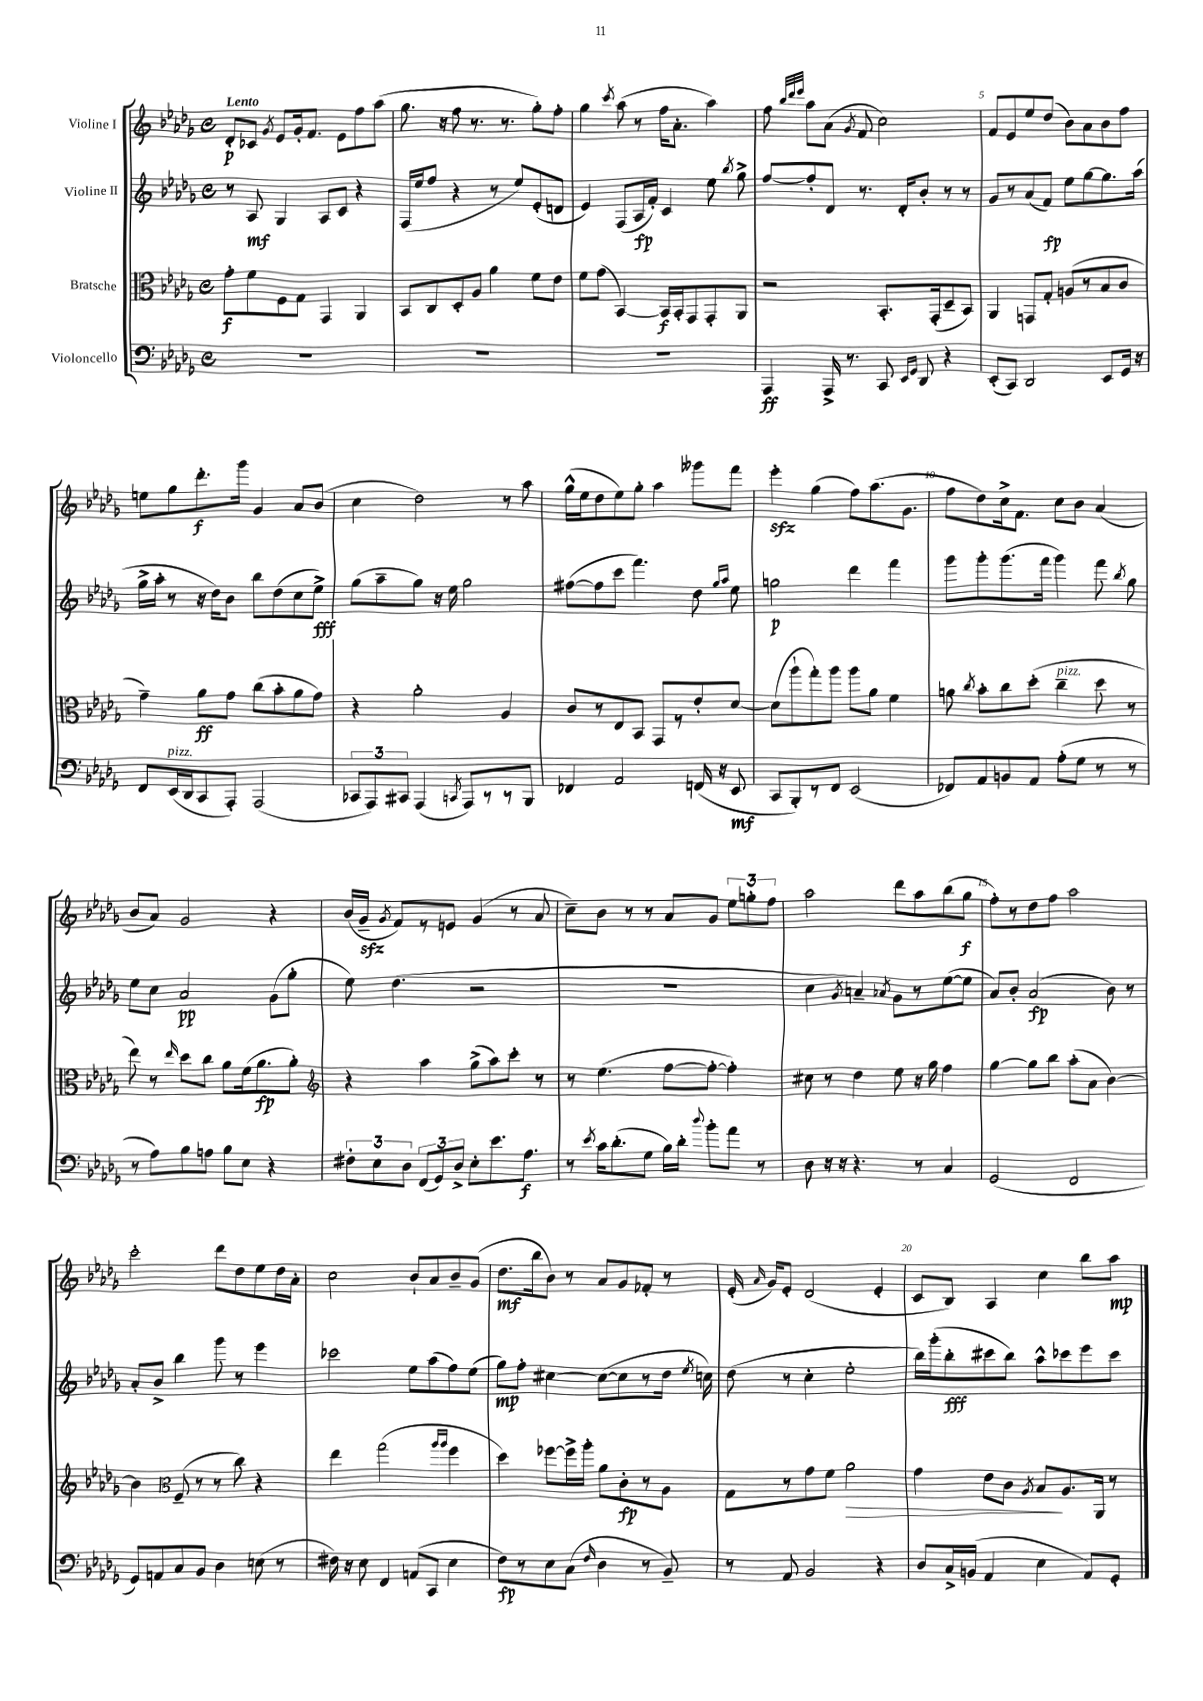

**kern	**dynam	**kern	**dynam	**kern	**dynam	**kern	**dynam
*part4	*part4	*part3	*part3	*part2	*part2	*part1	*part1
*staff4	*staff4	*staff3	*staff3	*staff2	*staff2	*staff1	*staff1
*I"Violoncello	*	*I"Bratsche	*	*I"Violine II	*	*I"Violine I	*
*clefF4	*	*clefC3	*	*clefG2	*	*clefG2	*
*k[b-e-a-d-g-]	*	*k[b-e-a-d-g-]	*	*k[b-e-a-d-g-]	*	*k[b-e-a-d-g-]	*
*M4/4	*	*M4/4	*	*M4/4	*	*M4/4	*
*met(c)	*	*met(c)	*	*met(c)	*	*met(c)	*
=1	=1	=1	=1	=1	=1	=1	=1
!	!	!	!	!	!	!LO:TX:a:B:t=Lento	!
1r	.	8g-'\L	f	8r	.	8d-'/L	p
.	.	8f\	.	8A-/	mf	8c-X/J	.
.	.	.	.	.	.	8qg-/	.
.	.	8F\	.	4G-/	.	8e-/L	.
.	.	8G-\J	.	.	.	16g-'/k	.
.	.	.	.	.	.	8.f/J	.
.	.	4GG-/	.	8A-/L	.	.	.
.	.	.	.	8c/J	.	8e-\L	.
.	.	4AA-/	.	4r	.	8ff\	.
.	.	.	.	.	.	(8aa-\J	.
=2	=2	=2	=2	=2	=2	=2	=2
1r	.	8BB-/L	.	(16F/LL	.	8.gg-\	.
.	.	.	.	16ee-/J	.	.	.
.	.	8C/	.	8ff/J	.	.	.
.	.	.	.	.	.	16r	.
.	.	8D-'/	.	4r	.	8ff\	.
.	.	8A-/J	.	.	.	8.r	.
.	.	4a-\	.	8r	.	.	.
.	.	.	.	.	.	8.r	.
.	.	.	.	8ee-/L)	.	.	.
.	.	8f\L	.	(8e-'/	.	8gg-'\L)	.
.	.	8e-\J	.	8dn/J	.	8ff'\J	.
=3	=3	=3	=3	=3	=3	=3	=3
1r	.	8f\L	.	4e-/)	.	4gg-\	.
.	.	(8g-\J	.	.	.	.	.
.	.	.	.	.	.	8qccc/	.
.	.	[4BB-/)	.	(8F/L	.	(8aa-\	.
.	.	.	.	16A-/L	fp	8r	.
.	.	.	.	16f'/JJ)	.	.	.
.	.	16BB-/LL]	f	4c/	.	16ff\KL	.
.	.	16BB-'/J	.	.	.	8.a-'\J	.
.	.	8GG-/	.	.	.	.	.
.	.	8GG-'/	.	8ee-\	.	4aa-\)	.
.	.	.	.	8qbb-/	.	.	.
.	.	8AA-/J	.	8gg-^\	.	.	.
=4	=4	=4	=4	=4	=4	=4	=4
4AAA-/	ff	2r	.	[8ff/L	.	8ff\	.
.	.	.	.	.	.	32qqbb-/LLL	.
.	.	.	.	.	.	32qqddd-/	.
.	.	.	.	.	.	32qqeee-/JJJ	.
.	.	.	.	8ff'/]	.	8aa-\L	.
16AAA-^/	.	.	.	8d-/J	.	(8a-\J	.
8.r	.	.	.	.	.	.	.
.	.	.	.	.	.	8qg-/	.
.	.	.	.	8.r	.	8f/	.
8CC/	.	8.BB-'/L	.	.	.	2cc\)	.
.	.	.	.	16d-'/KL	.	.	.
16qqEE-/LL	.	.	.	.	.	.	.
16qqGG-/JJ	.	.	.	.	.	.	.
8DD-/	.	.	.	8b-'/J	.	.	.
.	.	(16GG-'/k	.	.	.	.	.
4r	.	8D-~/	.	8r	.	.	.
.	.	8BB-/J)	.	8r	.	.	.
=5	=5	=5	=5	=5	=5	=5	=5
(8EE-'/L	.	4AA-/	.	8g-/L	.	8f/L	.
8CC/J)	.	.	.	8r	.	8e-/	.
2DD-/	.	8GGn/L	.	(8a-/	.	8ee-/	.
.	.	8G-'/J	.	8f/J)	fp	(8dd-/J	.
.	.	(8An/L	.	8ee-\L	.	8b-\L)	.
.	.	8r	.	[8gg-\	.	8a-\	.
8EE-/L	.	8B-/	.	8.gg-\]	.	8b-\	.
16GG-/Jk	.	8c/J	.	.	.	8ff\J	.
16r	.	.	.	(16aa-\Jk	.	.	.
!!LO:LB:g=z
=6	=6	=6	=6	=6	=6	=6	=6
8FF/L	.	4g-~\)	.	16gg-^\LL	.	8een\L	.
.	.	.	.	16aa-'\JJ	.	.	.
!LO:TX:a:i:t=pizz.	!	!	!	!	!	!	!
(16EE-/L	.	.	.	8r	.	8gg-\	.
16DD-/J	.	.	.	.	.	.	.
8CC/	.	8a-\L	ff	16r	.	8.ddd-'\	f
.	.	.	.	16dd-\KL)	.	.	.
8AAA-'/J)	.	8g-\J	.	8b-\J	.	.	.
.	.	.	.	.	.	16ggg-\Jk	.
(2AAA-/	.	(8cc\L	.	8bb-\L	.	4g-/	.
.	.	8b-'\	.	(8dd-\	.	.	.
.	.	8a-\	.	8cc\	.	8a-/L	.
.	.	8g-\J)	.	8ee-^\J)	fff	(8b-/J	.
=7	=7	=7	=7	=7	=7	=7	=7
12CC-X/L	.	4r	.	(8gg-\L	.	4cc\	.
12AAA-/)	.	.	.	.	.	.	.
.	.	.	.	8aa-~\	.	.	.
12CC#X/J	.	.	.	.	.	.	.
(4AAA-/	.	2a-'\	.	8gg-\J)	.	2dd-\)	.
.	.	.	.	16r	.	.	.
.	.	.	.	16ee-\	.	.	.
8qCCn/	.	.	.	.	.	.	.
8AAA-/L)	.	.	.	2gg-\	.	.	.
8r	.	.	.	.	.	.	.
8r	.	4A-/	.	.	.	8r	.
8BBB-/J	.	.	.	.	.	8aa-\	.
=8	=8	=8	=8	=8	=8	=8	=8
4FF-X/	.	8c/L	.	([8ff#X\L	.	(16gg-^^\LL	.
.	.	.	.	.	.	16ee-\J	.
.	.	8r	.	8ff#\]	.	8dd-\	.
2AA-/	.	8E-/	.	8ccc\J	.	8ee-\)	.
.	.	8BB-/J	.	4.fff\)	.	8gg-'\J	.
.	.	8GG-/L	.	.	.	4aa-\	.
.	.	8r	.	.	.	.	.
(16FFn/	.	8e-'/	.	8dd-\	.	8ggg--X\L	.
16r	.	.	.	.	.	.	.
.	.	.	.	16qqgg-/LL	.	.	.
.	.	.	.	16qqaa-/JJ	.	.	.
8EE-/	mf	[8d-/J	.	8ee-\	.	8fff\J	.
=9	=9	=9	=9	=9	=9	=9	=9
8CC/L	.	(8d-\L]	.	2ggn\	p	4eee-zz'\	.
8BBB-'/)	.	8aa-`\	.	.	.	.	.
8r	.	8gg-'\)	.	.	.	(4gg-\	.
8FF/J	.	8aa-\J	.	.	.	.	.
(2EE-/	.	8aa-\L	.	4ddd-\	.	8ff\L)	.
.	.	8a-\J	.	.	.	(8.aa-\	.
.	.	4f\	.	4fff\	.	.	.
.	.	.	.	.	.	8.g-\J	.
=10	=10	=10	=10	=10	=10	=10	=10
8FF-X/L)	.	8an\	.	8ggg-\L	.	8ff\L	.
.	.	8qcc/	.	.	.	.	.
8AA-/	.	8b-'\L	.	8ggg-'\	.	8dd-\)	.
8BBn/	.	8cc\	.	(8.ggg-\	.	16cc^\k	.
.	.	.	.	.	.	8.f\J	.
8AA-/J	.	(8dd-'\J	.	.	.	.	.
.	.	.	.	16fff\Jk	.	.	.
!	!	!LO:TX:a:i:t=pizz.	!	!	!	!	!
(8A-'\L	.	4cc~\	.	4ggg-\)	.	8cc\L	.
8G-\J	.	.	.	.	.	8b-\J	.
8r	.	8dd-\	.	8fff\	.	(4a-/	.
.	.	.	.	8qbb-/	.	.	.
8r	.	8r	.	8gg-\	.	.	.
!!LO:LB:g=z
=11	=11	=11	=11	=11	=11	=11	=11
8r	.	8ee-\)	.	8ee-\L	.	8b-/L	.
8A-\L)	.	8r	.	8cc\J	.	8a-/J)	.
.	.	16qqee-/	.	.	.	.	.
8B-\	.	8dd-\L	.	2a-/	pp	2g-/	.
8An\J	.	8cc\J	.	.	.	.	.
8B-\L	.	8a-\L	.	.	.	.	.
8E-\J	.	(16f\k	.	.	.	.	.
.	.	8.a-\	fp	.	.	.	.
4r	.	.	.	(8g-\L	.	4r	.
.	.	8a-'\J)	.	8gg-'\J	.	.	.
=12	=12	=12	=12	=12	=12	=12	=12
*	*	*clefG2	*	*	*	*	*
12F#X'\L	.	4r	.	8ee-\)	.	(16b-/LL	.
.	.	.	.	.	.	16g-zz~/JJ	.
12E-\	.	.	.	.	.	.	.
.	.	.	.	.	.	8qg-/	.
.	.	.	.	(4.dd-\	.	8f/L)	.
12D-\J	.	.	.	.	.	.	.
(12FF/L	.	4aa-\	.	.	.	8r	.
12GG-/)	.	.	.	.	.	.	.
.	.	.	.	.	.	8en/J	.
12D-^/J	.	.	.	.	.	.	.
8E-'\L	.	(8gg-^\L	.	2r	.	(4g-/	.
8.e-\	.	8aa-\)	.	.	.	.	.
.	.	8ccc'\J	.	.	.	8r	.
8.A-\J	f	.	.	.	.	.	.
.	.	8r	.	.	.	8a-/	.
=13	=13	=13	=13	=13	=13	=13	=13
8r	.	8r	.	1r	.	8cc~\L)	.
8qe-/	.	.	.	.	.	.	.
16c\KL	.	(4.ee-\	.	.	.	8b-\J	.
(8.d-'\	.	.	.	.	.	.	.
.	.	.	.	.	.	8r	.
8G-\J	.	.	.	.	.	8r	.
16B-\LL)	.	[8ff\L	.	.	.	8a-/L	.
16d-'\JJ	.	.	.	.	.	.	.
8qqdd-/	.	.	.	.	.	.	.
8b-'\L	.	8ff'\J_	.	.	.	8g-/J	.
8a-\J	.	4ff'\])	.	.	.	12ee-\L	.
.	.	.	.	.	.	12ggn'\	.
8r	.	.	.	.	.	.	.
.	.	.	.	.	.	12ff\J	.
=14	=14	=14	=14	=14	=14	=14	=14
8D-\	.	8cc#X\	.	4cc\	.	2aa-\	.
16r	.	8r	.	.	.	.	.
16r	.	.	.	.	.	.	.
.	.	.	.	8qg-/	.	.	.
4.r	.	4dd-\	.	4an~/)	.	.	.
.	.	.	.	8qa-X/	.	.	.
.	.	8ee-\	.	8g-\L	.	8ddd-\L	.
8r	.	16r	.	8r	.	8aa-\	.
.	.	16gg-\	.	.	.	.	.
4C/	.	4ff\	.	([8ee-\	.	(8bb-\	.
.	.	.	.	8ee-\J]	.	8gg-\J	f
=15	=15	=15	=15	=15	=15	=15	=15
(2GG-/	.	[4gg-\	.	8a-/L)	.	8ff'\L)	.
.	.	.	.	8b-'/J	.	8r	.
.	.	8gg-\L]	.	(2a-/	fp	8dd-\	.
.	.	8bb-\J	.	.	.	8ff\J	.
2FF/	.	(8aa-'\L	.	.	.	2aa-\	.
.	.	8a-\J	.	.	.	.	.
.	.	[4b-\)	.	8b-\)	.	.	.
.	.	.	.	8r	.	.	.
!!LO:LB:g=z
=16	=16	=16	=16	=16	=16	=16	=16
8GG-/L)	.	4b-\]	.	8a-'/L	.	2ccc'\	.
8AAn/	.	.	.	8b-^/J	.	.	.
*	*	*clefC3	*	*	*	*	*
8C/	.	(8F~/	.	4bb-\	.	.	.
8BB-/J	.	8r	.	.	.	.	.
4D-\	.	8r	.	8ggg-\	.	8ddd-\L	.
.	.	8cc\)	.	8r	.	8dd-\	.
(8En\	.	4r	.	4eee-\	.	8ee-\	.
8r	.	.	.	.	.	16dd-\L	.
.	.	.	.	.	.	16a-'\JJ	.
=17	=17	=17	=17	=17	=17	=17	=17
16F#X\)	.	4ee-\	.	2ccc-X\	.	2cc\	.
16r	.	.	.	.	.	.	.
8E-\	.	.	.	.	.	.	.
4FF/	.	(2gg-\	.	.	.	.	.
(8AAn/L	.	.	.	8ee-\L	.	8b-`/L	.
8CC/J	.	.	.	(8aa-\	.	8a-/	.
.	.	16qqaa-/LL	.	.	.	.	.
.	.	16qqaa-/JJ	.	.	.	.	.
4E-\	.	4ff\	.	8ff\)	.	8b-~/	.
.	.	.	.	(8ee-\J	.	(8g-/J	.
=18	=18	=18	=18	=18	=18	=18	=18
8F\L)	fp	4dd-\)	.	8gg-\L)	mp	8.dd-\L	mf
8r	.	.	.	8ff'\J	.	.	.
.	.	.	.	.	.	16bb-\k	.
8E-\	.	[8ff-X\L	.	[4cc#X\	.	8b-\J)	.
(8C\J	.	16ff-^\L]	.	.	.	8r	.
.	.	16aa-'\JJ	.	.	.	.	.
16qqF/	.	.	.	.	.	.	.
4D-\	.	8a-\L	.	(8cc#\L_	.	8a-/L	.
.	.	8c'\	fp	8cc#\]	.	8g-/	.
8r	.	8r	.	8r	.	8f-X'/J	.
8BB-~/)	.	8A-\J	.	16dd-\Jk	.	8r	.
.	.	.	.	8qee-/	.	.	.
.	.	.	.	16ccn\)	.	.	.
=19	=19	=19	=19	=19	=19	=19	=19
8r	.	8G-\L	.	(8dd-\	.	(16e-'/	.
.	.	.	.	.	.	16qqa-/	.
.	.	.	.	.	.	16g-/KL)	.
8AA-/	.	8r	.	8r	.	8e-'/J	.
2BB-/	.	8g-\	.	4cc'\	.	(2d-/	.
.	.	8f\J	.	.	.	.	.
!	!	!	!LO:HP:b	!	!	!	!
.	.	2a-\	>	2ee-'\	.	.	.
4r	.	.	.	.	.	4e-'/	.
=20	=20	=20	=20	=20	=20	=20	=20
8D-/L	.	4g-\	.	16bb-\LL)	.	8c/L	.
.	.	.	.	(16ggg-'\J	.	.	.
16C^/L	.	.	.	8bb-'\	fff	8B-/J)	.
(16BBn/JJ	.	.	.	.	.	.	.
4AA-/	.	8e-\L	.	8ccc#X\	.	4A-/	.
.	.	8c\J	.	8bb-\J)	.	.	.
.	.	8qA-/	.	.	.	.	.
4E-\	.	8B-/L	.	8aa-^^\L	.	4cc\	.
.	.	8.A-/	]	8ccc-X\	.	.	.
8AA-/L)	.	.	.	8eee-\	.	8bb-\L	.
.	.	16AA-/Jk	.	.	.	.	.
8GG-'/J	.	8r	.	8ccc-\J	.	8aa-\J	mp
==	==	==	==	==	==	==	==
*-	*-	*-	*-	*-	*-	*-	*-
